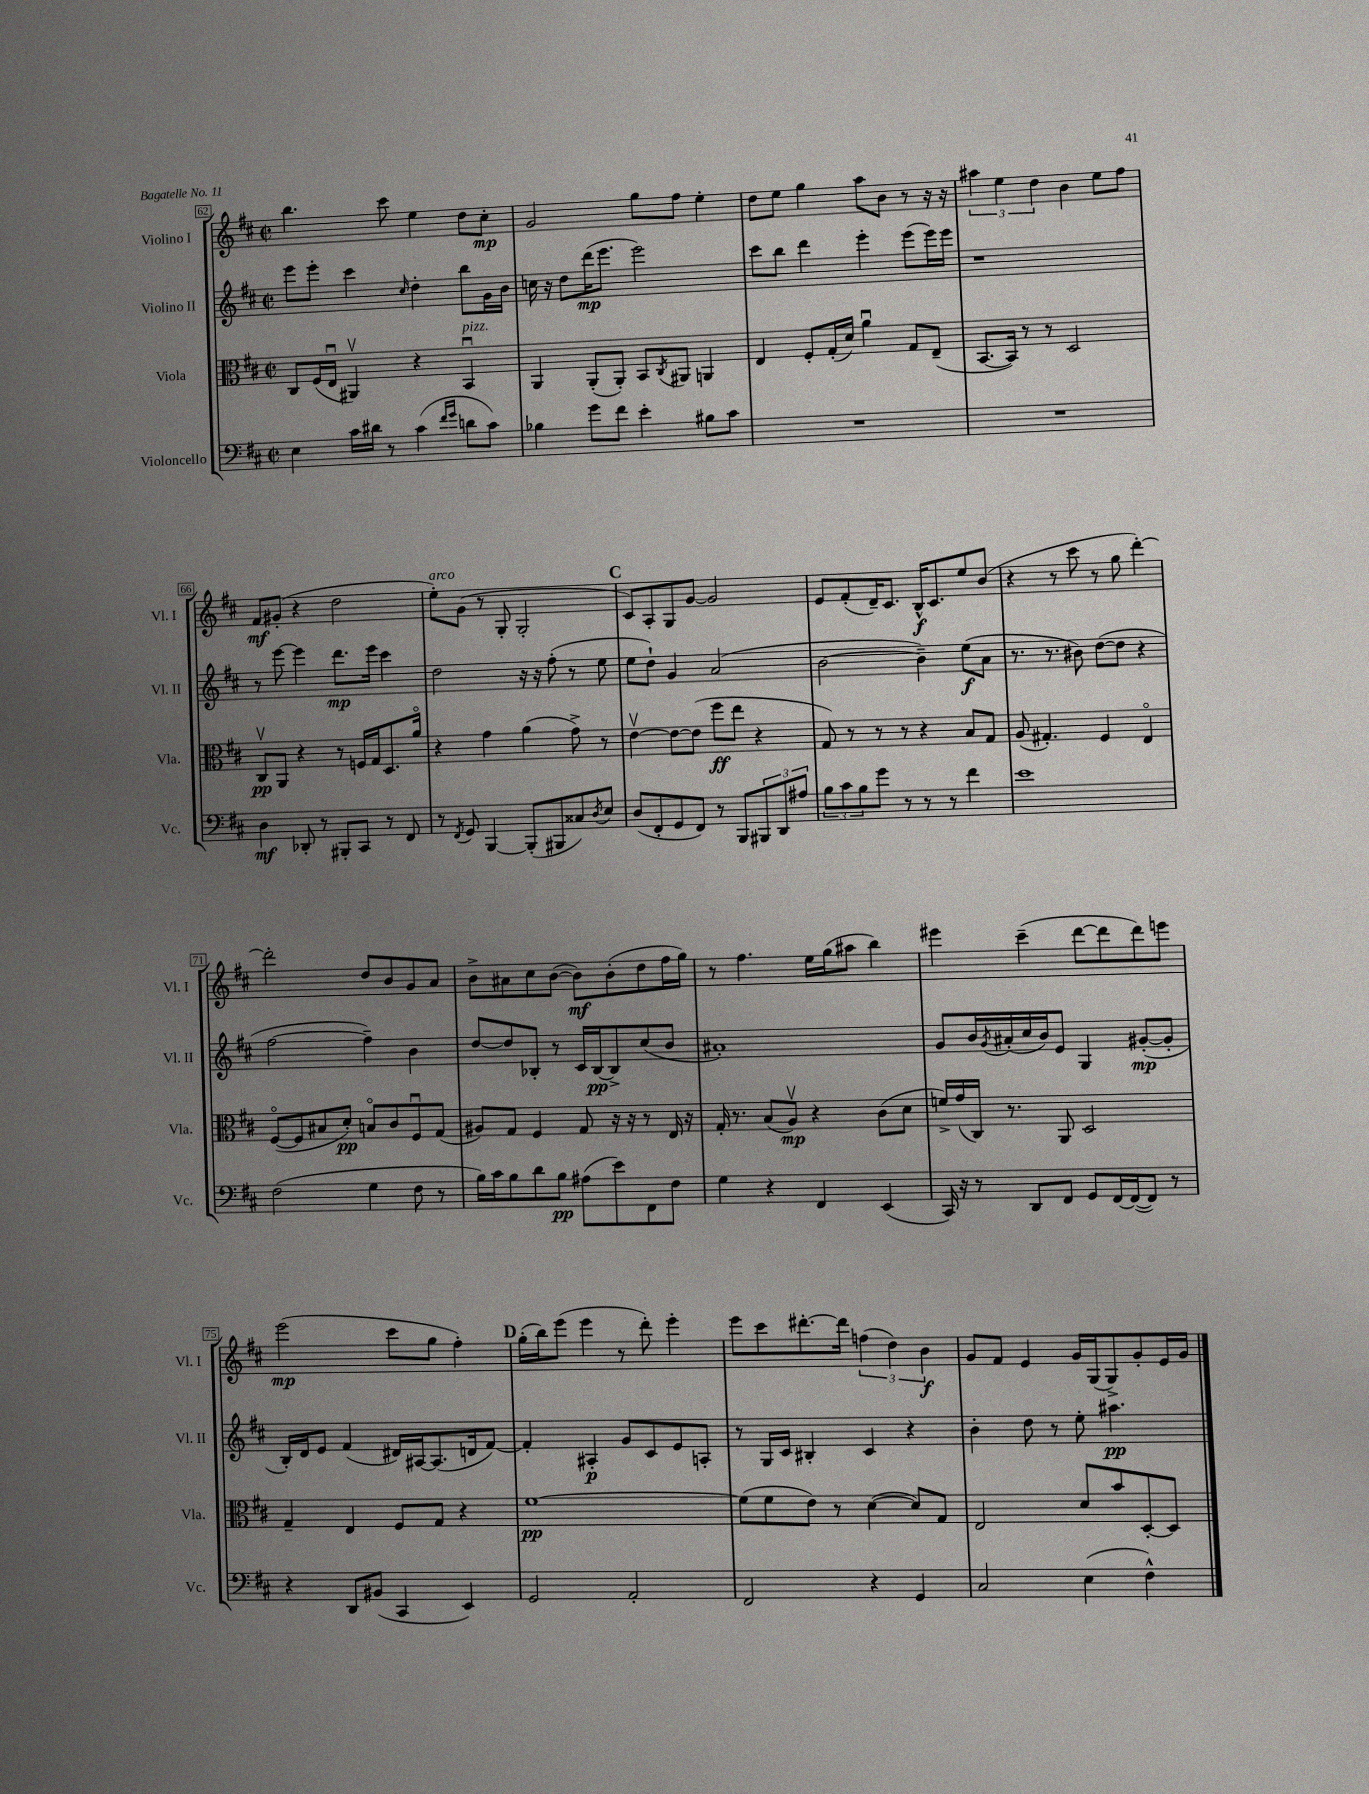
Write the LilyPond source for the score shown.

<<
\new StaffGroup <<
\new Staff = "s0" \with { instrumentName = "Violino I" shortInstrumentName = "Vl. I" } {
    \clef treble \key d \major \defaultTimeSignature \time 2/2
    b''4. cis'''8 e''4 d''8 cis''8-.\mp |
    g'2 g''8 fis''8 e''4-. |
    d''8 e''8 g''4 a''8 b'8 r8 r16 r16 |
    \tuplet 3/2 { ais''4 e''4 d''4 } b'4 e''8 fis''8 |
    fis'8\mf gis'8-.( r4 d''2 |
    e''8-.^\markup { \italic "arco" }) g'8( r8 g8-. g2-. |
    \mark \markup { \bold "C" } cis'8) a8-. g8 g'8~ g'2 |
    e'8 fis'8-.( d'16--) cis'8. b16-^\f cis'8. e''8 b'8( |
    r4 r8 cis'''8 r8 g''8 d'''4~-.) |
    d'''2-. d''8 b'8 g'8 a'8 |
    b'8-> ais'8 cis''8 b'8~( b'8\mf) b'8-.( d''8 fis''16 g''16) |
    r8 fis''4. e''16 g''16( ais''8 b''4) |
    eis'''4 cis'''4--( d'''8~ d'''8 d'''8) e'''8 |
    e'''2\mp( cis'''8 g''8 fis''4-.) |
    \mark \markup { \bold "D" } g''16-.( b''16) e'''8( e'''4 r8 d'''8-.) e'''4-. |
    e'''8 cis'''8 dis'''8.~-. dis'''16 \tuplet 3/2 { f''4( d''4) b'4\f } |
    g'8 fis'8 e'4 g'16 g16( g8->) g'8-. e'16 g'16 \bar "|." |
}
\new Staff = "s1" \with { instrumentName = "Violino II" shortInstrumentName = "Vl. II" } {
    \clef treble \key d \major \defaultTimeSignature \time 2/2
    e'''8 e'''8-. cis'''4 \grace { cis''16 } d''4-. b''8 g'16 b'16 |
    c''16 r16 d''8 d'''16\mp( e'''8. e'''2) |
    cis'''8 b''8 d'''4 e'''4-. e'''8( e'''16) e'''16 |
    r1 |
    r8 e'''8~ e'''4 d'''8.\mp e'''16 cis'''4 |
    d''2 r16 r16 fis''8-.( r8 e''8 |
    \mark \markup { \bold "C" } e''8 d''8-!) g'4 a'2( |
    b'2~ b'4--) e''8\f( a'8 |
    r8. r8. bis'8) d''8~( d''8 r4 |
    fis''2~ fis''4--) b'4 |
    d''8~ d''8 bes8-. r8 cis'16 bes16~\pp bes8-> cis''8( b'8 |
    ais'1-.) |
    g'8 b'16 \acciaccatura { g'8 } ais'16-.( cis''16 b'16) e'8 g4 gis'8~-.\mp( gis'8-. |
    b16-.) d'16 e'8 fis'4( dis'16) ais16~ ais8.( d'16 fis'8~) |
    \mark \markup { \bold "D" } fis'4-. ais4-.\p g'8 cis'8 e'8 a8-. |
    r8 g16 cis'16 bis4-. cis'4 r4 |
    b'4-. d''8 r8 e''8-. ais''4.\pp \bar "|." |
}
\new Staff = "s2" \with { instrumentName = "Viola" shortInstrumentName = "Vla." } {
    \clef alto \key d \major \defaultTimeSignature \time 2/2
    cis8 fis16( e16\downbow ais,4\upbow) r4 b,4\downbow^\markup { \italic "pizz." } |
    a,4 a,8-.( a,8-.) b,8 \acciaccatura { cis8 } ais,8 a,4 |
    e4 fis8-. g16-.( d'16) a'4\downbow g8 e8--( |
    b,8.~ b,16) r8 r8 d2 |
    cis8\upbow\pp a,8 r4 r8 f16 g16 d8. a'16\flageolet |
    r4 g'4 a'4( g'8->) r8 |
    \mark \markup { \bold "C" } e'4~\upbow e'8~ e'8( fis''8\ff e''8 r4 |
    g8) r8 r8 r8 r4 b8 g8 |
    a8( gis4.-.) fis4 e4\flageolet |
    fis8~\flageolet( fis8 bis8 d'8-.\pp) b8\flageolet cis'8 fis8\downbow g8( |
    ais8) g8 fis4 g8 r16 r16 r8 e16 r16 |
    g16-. r8. b8( a8\upbow\mp) r4 cis'8( d'8 |
    f'16->) g'16( cis16) r8. a,8 d2 |
    g4-- e4 fis8 g8 r4 |
    \mark \markup { \bold "D" } fis'1~\pp |
    fis'8( fis'8 e'8) r8 d'4~( d'8) g8 |
    e2 d'8 b'8 d8~-. d8 \bar "|." |
}
\new Staff = "s3" \with { instrumentName = "Violoncello" shortInstrumentName = "Vc." } {
    \clef bass \key d \major \defaultTimeSignature \time 2/2
    e4 cis'16 dis'16 r8 cis'4( \grace { fis'16 g'16 } d'8 cis'8) |
    bes4 g'8 fis'8 e'4-. bis8 cis'8 |
    R1 |
    R1 |
    d4\mf des,8-. r8 bis,,8-. cis,8 r8 fis,8 |
    r8 \acciaccatura { fis,8 } g,8 b,,4~ b,,8-.( bis,,8 cisis8) \acciaccatura { d8 } e8 |
    \mark \markup { \bold "C" } d8( fis,8-. g,8 fis,8) r8 b,,8 \tuplet 3/2 { bis,,8 d,8 ais8 } |
    \tuplet 3/2 { b8 cis'8 b8 } g'8 r8 r8 r8 fis'4 |
    e'1 |
    fis2( g4 fis8 r8 |
    b16) cis'16 b8 d'8 b8\pp ais8( e'8) fis,8 fis8 |
    g4 r4 fis,4 e,4( |
    cis,16) r16 r8 d,8 fis,8 g,8 fis,16~ fis,16~( fis,8) r8 |
    r4 d,8 bis,8( cis,4 e,4) |
    \mark \markup { \bold "D" } g,2 a,2-. |
    fis,2 r4 g,4 |
    cis2 e4( fis4-^) \bar "|." |
}
>>
>>
\layout { \context { \Score currentBarNumber = #62 \override BarNumber.stencil = #(make-stencil-boxer 0.1 0.3 ly:text-interface::print) } }
